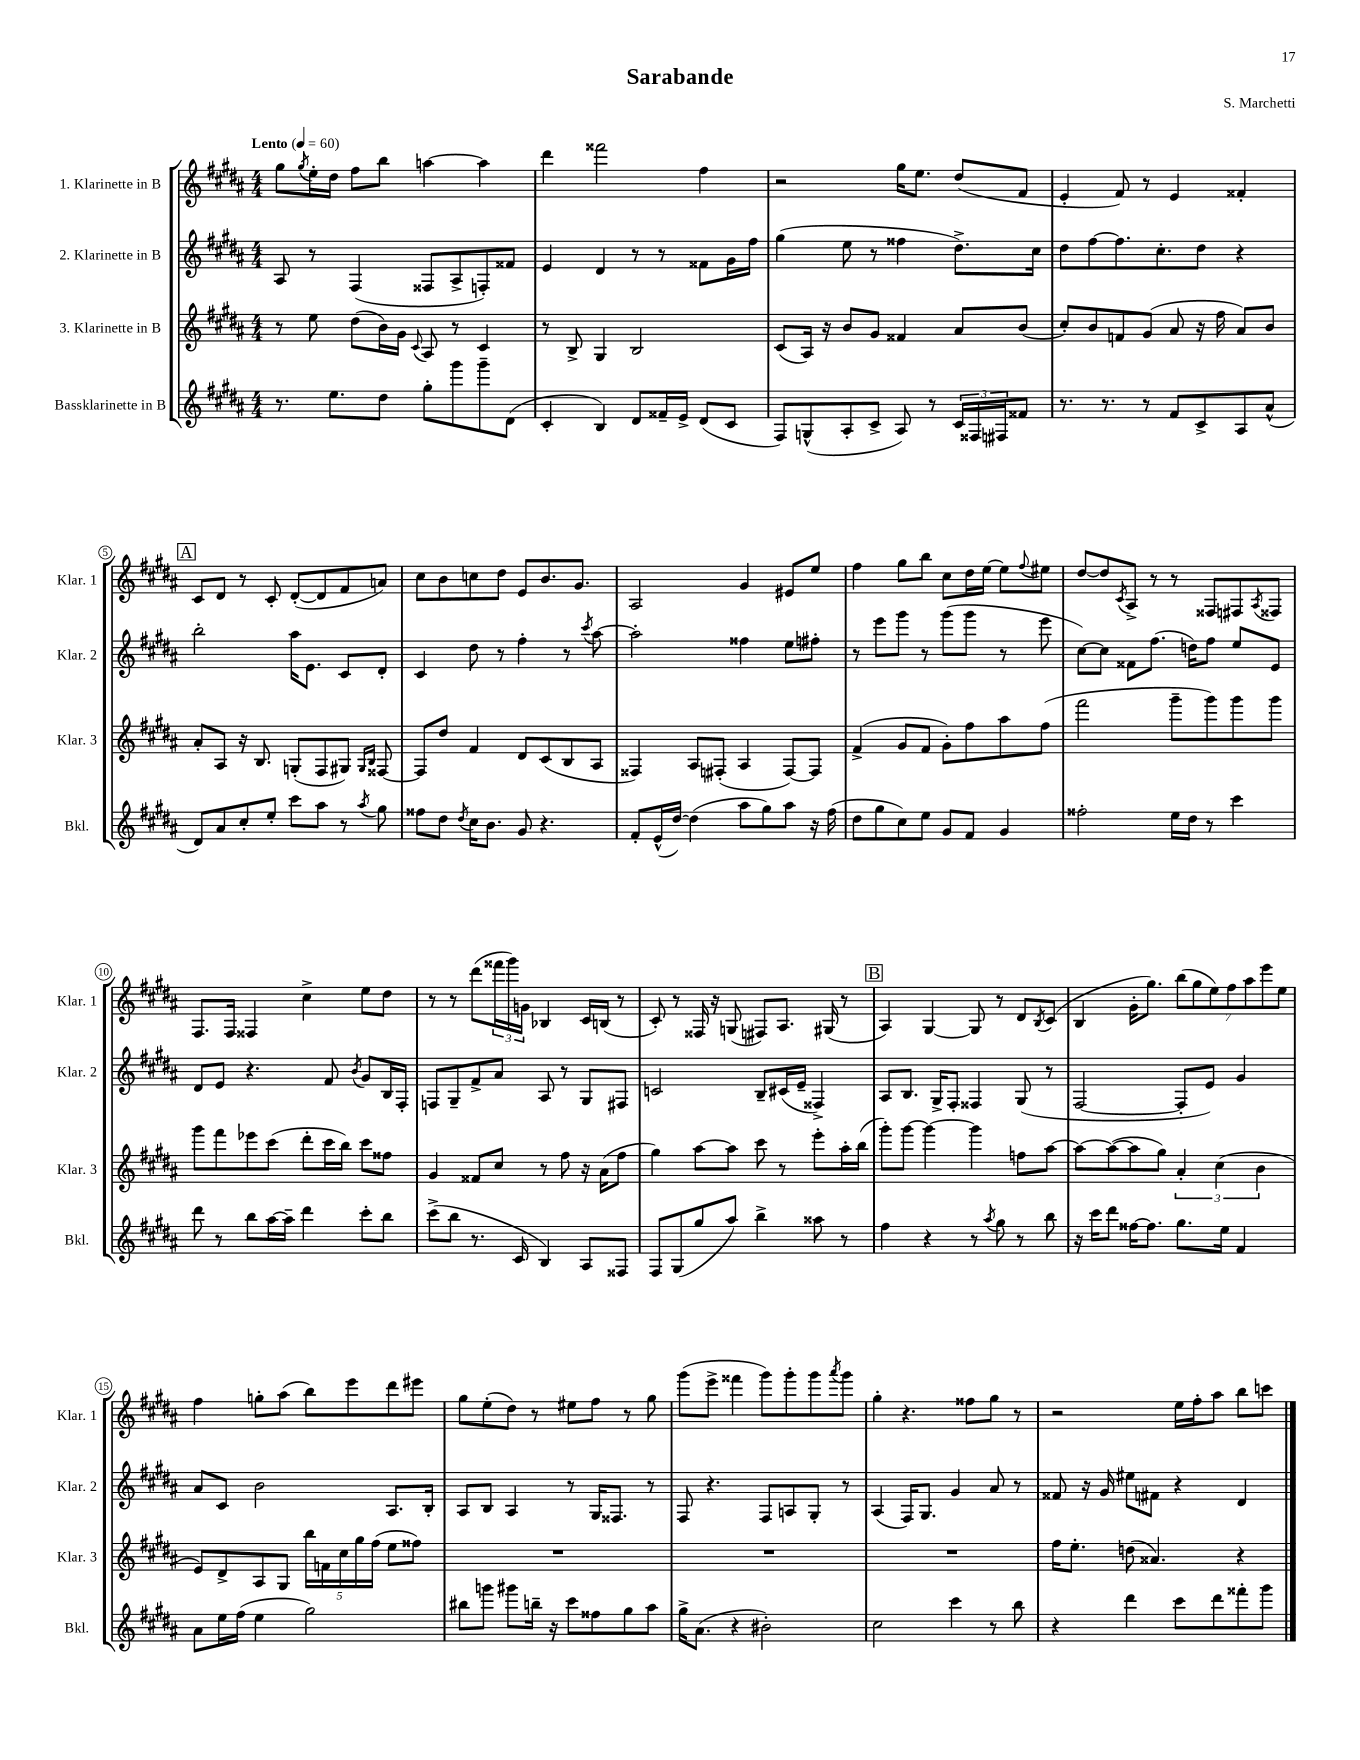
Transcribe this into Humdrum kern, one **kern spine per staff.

**kern	**kern	**kern	**kern
*staff4	*staff3	*staff2	*staff1
*clefG2	*clefG2	*clefG2	*clefG2
*k[f#c#g#d#a#]	*k[f#c#g#d#a#]	*k[f#c#g#d#a#]	*k[f#c#g#d#a#]
*M4/4	*M4/4	*M4/4	*M4/4
*MM60	*MM60	*MM60	*MM60
8.r	8r	8A#	8gg#
.	.	.	8qgg#
.	8ee	8r	16ee'
8.ee	.	.	16dd#
.	(8dd#	(4F#	8ff#
8dd#	16b)	.	8bb
.	16g#	.	.
.	8qqc#	.	.
8gg#'	8A#	8F##	[4aa
8ggg#	8r	8A#^	.
8ggg#~	4c#	8F')	4aa]
(8d#	.	8f##	.
=	=	=	=
4c#'	8r	4e	4ddd#
.	8B^	.	.
4B)	4G#	4d#	2fff##
8d#	2B	8r	.
16f##~	.	8r	.
16e^	.	.	.
(8d#	.	8f##	4ff#
8c#	.	16g#	.
.	.	16ff#	.
=	=	=	=
8F#)	(8c#	(4gg#	2r
(8G^^	16A#)	.	.
.	16r	.	.
8A#'	8b	8ee	.
8c#^	8g#	8r	.
8A#)	4f##	4ff##	16gg#
.	.	.	8.ee
8r	.	.	.
24c#	8a#	8.dd#^)	(8dd#
24F##	.	.	.
24F#	.	.	.
8f##	(8b	.	8f#
.	.	16cc#	.
=	=	=	=
8.r	8cc#')	8dd#	4e'
.	8b	[8ff#	.
8.r	.	.	.
.	8f	8.ff#]	8f#)
8r	(8g#	.	8r
.	.	8.cc#'	.
8f#	8a#	.	4e
8c#^	16r	8dd#	.
.	16ff#	.	.
8A#	8a#)	4r	4f##'
(8a#^^	8b	.	.
=	=	=	=
8d#)	8a#'	2bb'	8c#
8a#	8A#	.	8d#
8cc#'	16r	.	8r
.	8.B	.	.
8ee'	.	.	8c#'
8ccc#	(8G'	16aa#	([8d#'
.	.	8.e	.
8aa#	8F#	.	8d#]
8r	8G#)	8c#	8f#
.	16qqG#	.	.
8qaa#	16qqB	.	.
8gg#	[8F##	8d#'	8a)
=	=	=	=
8ff##	8F##]	4c#	8cc#
8dd#	8dd#	.	8b
8qdd#	.	.	.
16cc#	4f#	8dd#	8cc
8.b	.	.	.
.	.	8r	8dd#
8g#	8d#	4ff#'	8e
4.r	(8c#	.	8.b
.	8B	8r	.
.	.	.	8.g#
.	.	8qccc#	.
.	8A#	[8aa#	.
=	=	=	=
8f#'	4F##)	2aa#']	2A#
(16e^^	.	.	.
[16dd#)	.	.	.
(4dd#]	8A#	.	.
.	(8F#'	.	.
8aa#	4A#	4ff##	4g#
8gg#)	.	.	.
8aa#	[8F#)	8ee	8e#
16r	8F#]	8ff#'	8ee
(16ff#	.	.	.
=	=	=	=
8dd#	(4f#^	8r	4ff#
8gg#	.	8eee	.
8cc#)	8g#	8ggg#	8gg#
8ee	8f#	8r	8bb
8g#	8g#')	(8ggg#	8cc#
8f#	8ff#	8ggg#	16dd#
.	.	.	[16ee
4g#	8aa#	8r	8ee]
.	.	.	8qqff#
.	(8ff#	8eee	8ee#
=	=	=	=
2ff##'	2fff#	[8cc#)	[8dd#
.	.	8cc#]	8dd#]
.	.	.	8qc#
.	.	8f##	8A#^
.	.	(8.ff#	8r
16ee	8ggg#~	.	8r
16dd#	.	16dd)	.
8r	8ggg#)	8ff#	8F##
4ccc#	8ggg#	8ee	8F#
.	.	.	8qA#
.	8ggg#	8e	8F##
=	=	=	=
8ddd#	8ggg#	8d#	8.F#
8r	8fff#	8e	.
.	.	.	16F#
8bb	8eee-	4.r	4F##
[16aa#	(8ccc#	.	.
16aa#~]	.	.	.
4ddd#	8ddd#'	.	4cc#^
.	16ccc#	8f#	.
.	16bb)	.	.
.	.	8qb	.
8ccc#'	8ccc#	8g#	8ee
8bb	8ff##	16B	8dd#
.	.	16F#'	.
=	=	=	=
(8ccc#^	4g#	8F	8r
8bb	.	8G#~	8r
8.r	8f##	8f#^	(8ddd#
.	8cc#	8a#	24fff##
.	.	.	24ggg#)
16c#	.	.	.
.	.	.	24g
4B)	8r	8A#	4B-
.	8ff#	8r	.
8A#	16r	8G#	16c#
.	(16a#	.	(16B
8F##	8ff#	8F#	8r
=	=	=	=
8F#	4gg#)	2c	8c#')
(8G#	.	.	8r
8gg#	[8aa#	.	16F##
.	.	.	16r
8aa#)	8aa#]	.	(8G
4bb^	8ccc#	8B~	8F#)
.	8r	(16c#	8.A#
.	.	16e~	.
8aa##	8eee'	4F##^)	.
.	.	.	(16G#
8r	16aa#'	.	8r
.	(16bb	.	.
=	=	=	=
4ff#	8ggg#')	8A#	4A#)
.	[8ggg#	8.B	.
4r	4ggg#_	.	[4G#
.	.	16G#^	.
.	.	8F#'	.
8r	4ggg#]	4F##	8G#]
8qaa#	.	.	.
8gg#	.	.	8r
8r	8ff	(8G#	8d#
.	.	.	8qB
8bb	[8aa#	8r	(8c#
=	=	=	=
16r	8aa#_	[2F#	4B
16ccc#	.	.	.
8ddd#	(8aa#_	.	.
[16ff##	8aa#]	.	16g#'
8.ff##]	.	.	8.gg#)
.	8gg#)	.	.
8.gg#	6a#'	8F#']	(14bb
.	.	.	14gg#
.	.	8e)	.
.	.	.	14ee)
.	(6cc#	.	.
16ee	.	.	.
.	.	.	14ff#
4f#	.	4g#	.
.	.	.	14aa#
.	6b	.	.
.	.	.	14eee
.	.	.	14ee
=	=	=	=
8a#	8e)	8a#	4ff#
16ee	8d#^	8c#	.
(16ff#	.	.	.
4ee	8A#	2b	8gg'
.	8G#	.	(8aa#
2gg#)	20bb	.	8bb)
.	20f	.	.
.	20cc#	.	.
.	.	.	8eee
.	20gg#	.	.
.	(20ff#	.	.
.	8ee	8.A#	8ddd#
.	8ff##)	.	8eee#
.	.	16B'	.
=	=	=	=
8bb#	1r	8A#	8gg#
8ggg	.	8B	(8ee'
8ggg#	.	4A#	8dd#)
16bb~	.	.	8r
16r	.	.	.
8ccc#	.	8r	8ee#
8ff##	.	16G#	8ff#
.	.	8.F##	.
8gg#	.	.	8r
8aa#	.	8r	8gg#
=	=	=	=
16gg#^	1r	8F#	(8ggg#
(8.a#	.	.	.
.	.	4.r	8eee^
4r	.	.	4fff##
2b#')	.	8F#	8ggg#)
.	.	8A	8ggg#'
.	.	8G#'	8ggg#
.	.	.	8qaaa#
.	.	8r	8ggg#
=	=	=	=
2cc#	1r	(4A#	4gg#'
.	.	16F#)	4.r
.	.	8.G#	.
4ccc#	.	4g#	.
.	.	.	8ff##
8r	.	8a#	8gg#
8bb	.	8r	8r
=	=	=	=
4r	16ff#	8f##	2r
.	8.ee'	.	.
.	.	16r	.
.	.	16g#	.
4ddd#	(8dd	8ee#	.
.	4.a##)	8f#	.
8ccc#	.	4r	16ee
.	.	.	16ff#'
8ddd#	.	.	8aa#
8fff##'	4r	4d#	8bb
8ggg#	.	.	8ccc
==	==	==	==
*-	*-	*-	*-
